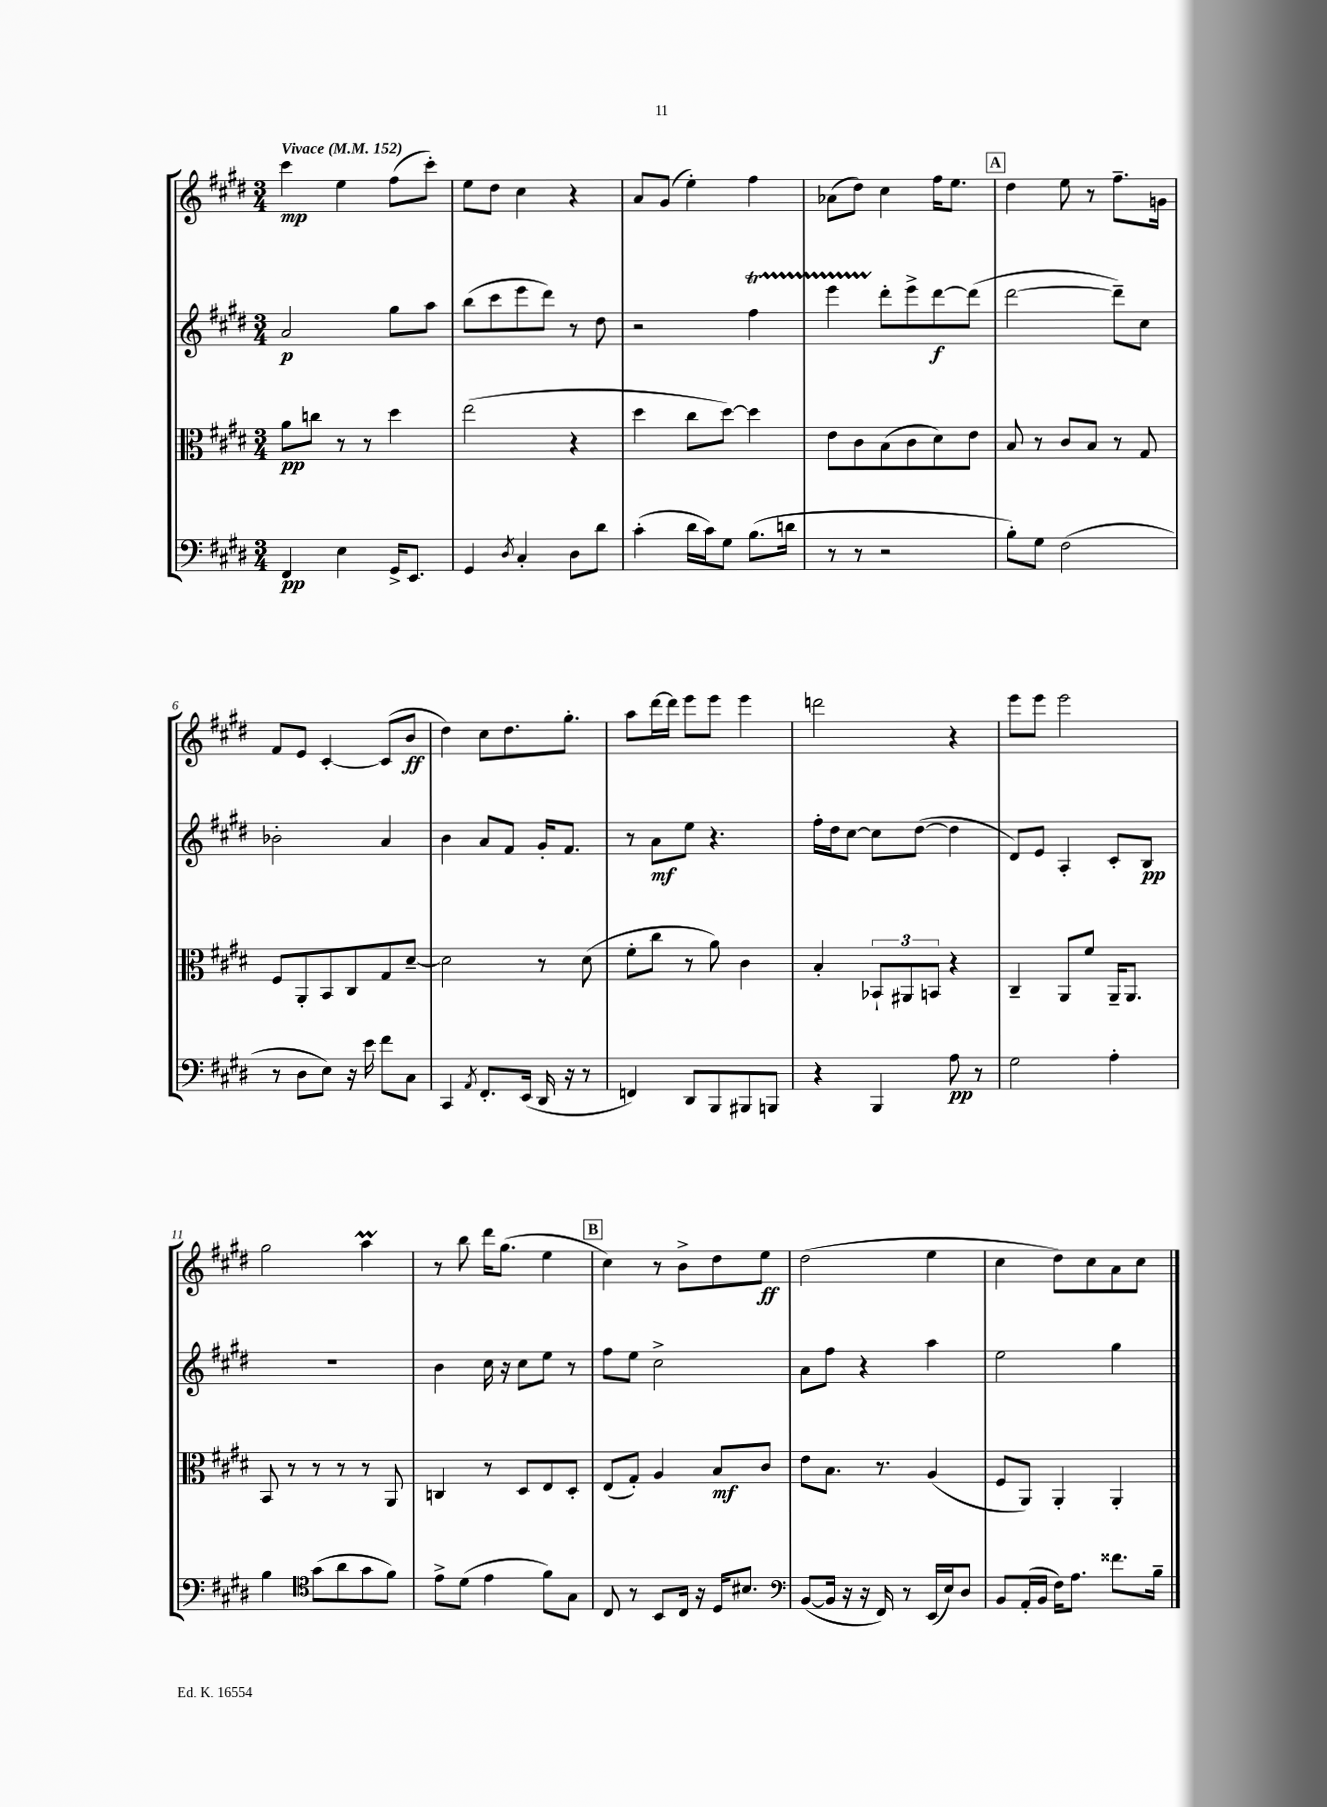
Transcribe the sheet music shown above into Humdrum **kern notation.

**kern	**kern	**kern	**kern
*staff4	*staff3	*staff2	*staff1
*clefF4	*clefC3	*clefG2	*clefG2
*k[f#c#g#d#]	*k[f#c#g#d#]	*k[f#c#g#d#]	*k[f#c#g#d#]
*M3/4	*M3/4	*M3/4	*M3/4
*MM152	*MM152	*MM152	*MM152
4FF#	8a	2a	4ccc#
.	8cc	.	.
4E	8r	.	4ee
.	8r	.	.
16GG#^	4dd#	8gg#	(8ff#
8.EE	.	.	.
.	.	8aa	8ccc#')
=	=	=	=
4GG#	(2ee	(8bb	8ee
.	.	8ccc#	8dd#
8qD#	.	.	.
4C#'	.	8eee	4cc#
.	.	8ddd#)	.
8D#	4r	8r	4r
8d#	.	8dd#	.
=	=	=	=
(4c#'	4dd#	2r	8a
.	.	.	(8g#
16d#	8cc#	.	4ee')
16c#)	.	.	.
8G#	[8dd#)	.	.
(8.B	4dd#]	4ff#	4ff#
16d	.	.	.
=	=	=	=
8r	8e	4eee	(8a-
8r	8c#	.	8dd#)
2r	(8B	8ddd#'	4cc#
.	8c#	8eee^	.
.	8d#)	[8ddd#	16ff#
.	.	.	8.ee
.	8e	(8ddd#]	.
=	=	=	=
8B')	8B	[2ddd#	4dd#
8G#	8r	.	.
(2F#	8c#	.	8ee
.	8B	.	8r
.	8r	8ddd#~])	8.ff#~
.	8G#	8cc#	.
.	.	.	16g
=	=	=	=
8r	8F#	2b-'	8f#
8D#	8AA'	.	8e
8E)	8BB	.	[4c#'
16r	8C#	.	.
16e	.	.	.
8f#	8G#	4a	(8c#]
8C#	[8d#~	.	8b
=	=	=	=
4CC#	2d#]	4b	4dd#)
8qAA	.	.	.
8.FF#'	.	8a	8cc#
.	.	8f#	8.dd#
(16EE	.	.	.
16DD#	8r	16g#'	.
16r	.	8.f#	8.gg#'
8r	(8d#	.	.
=	=	=	=
4FF)	8f#'	8r	8aa
.	8cc#	8a	[16ddd#
.	.	.	16ddd#]
8DD#	8r	8ee	8eee
8BBB	8a)	4.r	8eee
8BBB#	4c#	.	4eee
8BBB	.	.	.
=	=	=	=
4r	4B'	16ff#'	2ddd
.	.	16dd#	.
.	.	[8cc#	.
4BBB	12BB-`	8cc#]	.
.	12AA#	.	.
.	.	([8dd#	.
.	12BB	.	.
8A	4r	4dd#]	4r
8r	.	.	.
=	=	=	=
2G#	4C#~	8d#)	8eee
.	.	8e	8eee
.	8AA	4A'	2eee
.	8f#	.	.
4A'	16AA~	8c#'	.
.	8.AA	.	.
.	.	8B	.
=	=	=	=
4B	8BB	2.r	2gg#
.	8r	.	.
*clefC4	*	*	*
(8g#	8r	.	.
8a	8r	.	.
8g#	8r	.	4aa
8f#)	8AA	.	.
=	=	=	=
8e^	4C	4b	8r
(8d#	.	.	8bb
4e	8r	16cc#	16ddd#
.	.	16r	(8.gg#
.	8D#	8cc#	.
8f#)	8E	8ee	4ee
8G#	8D#'	8r	.
=	=	=	=
8C#	(8E	8ff#	4cc#)
8r	8G#')	8ee	.
8BB	4A	2cc#^	8r
16C#	.	.	8b^
16r	.	.	.
16D#	8B	.	8dd#
8.B#	.	.	.
.	8c#	.	8ee
=	=	=	=
*clefF4	*	*	*
([8BB	8e	8a	(2dd#
16BB]	8.B	8ff#	.
16r	.	.	.
16r	.	4r	.
16FF#)	8.r	.	.
8r	.	.	.
(16EE	(4A	4aa	4ee
16E)	.	.	.
8D#	.	.	.
=	=	=	=
8BB	8F#	2ee	4cc#
(16AA'	8AA)	.	.
16BB	.	.	.
16F#)	4AA'	.	8dd#)
8.A	.	.	.
.	.	.	8cc#
8.f##	4AA'	4gg#	8a
.	.	.	8cc#
16B~	.	.	.
==	==	==	==
*-	*-	*-	*-
